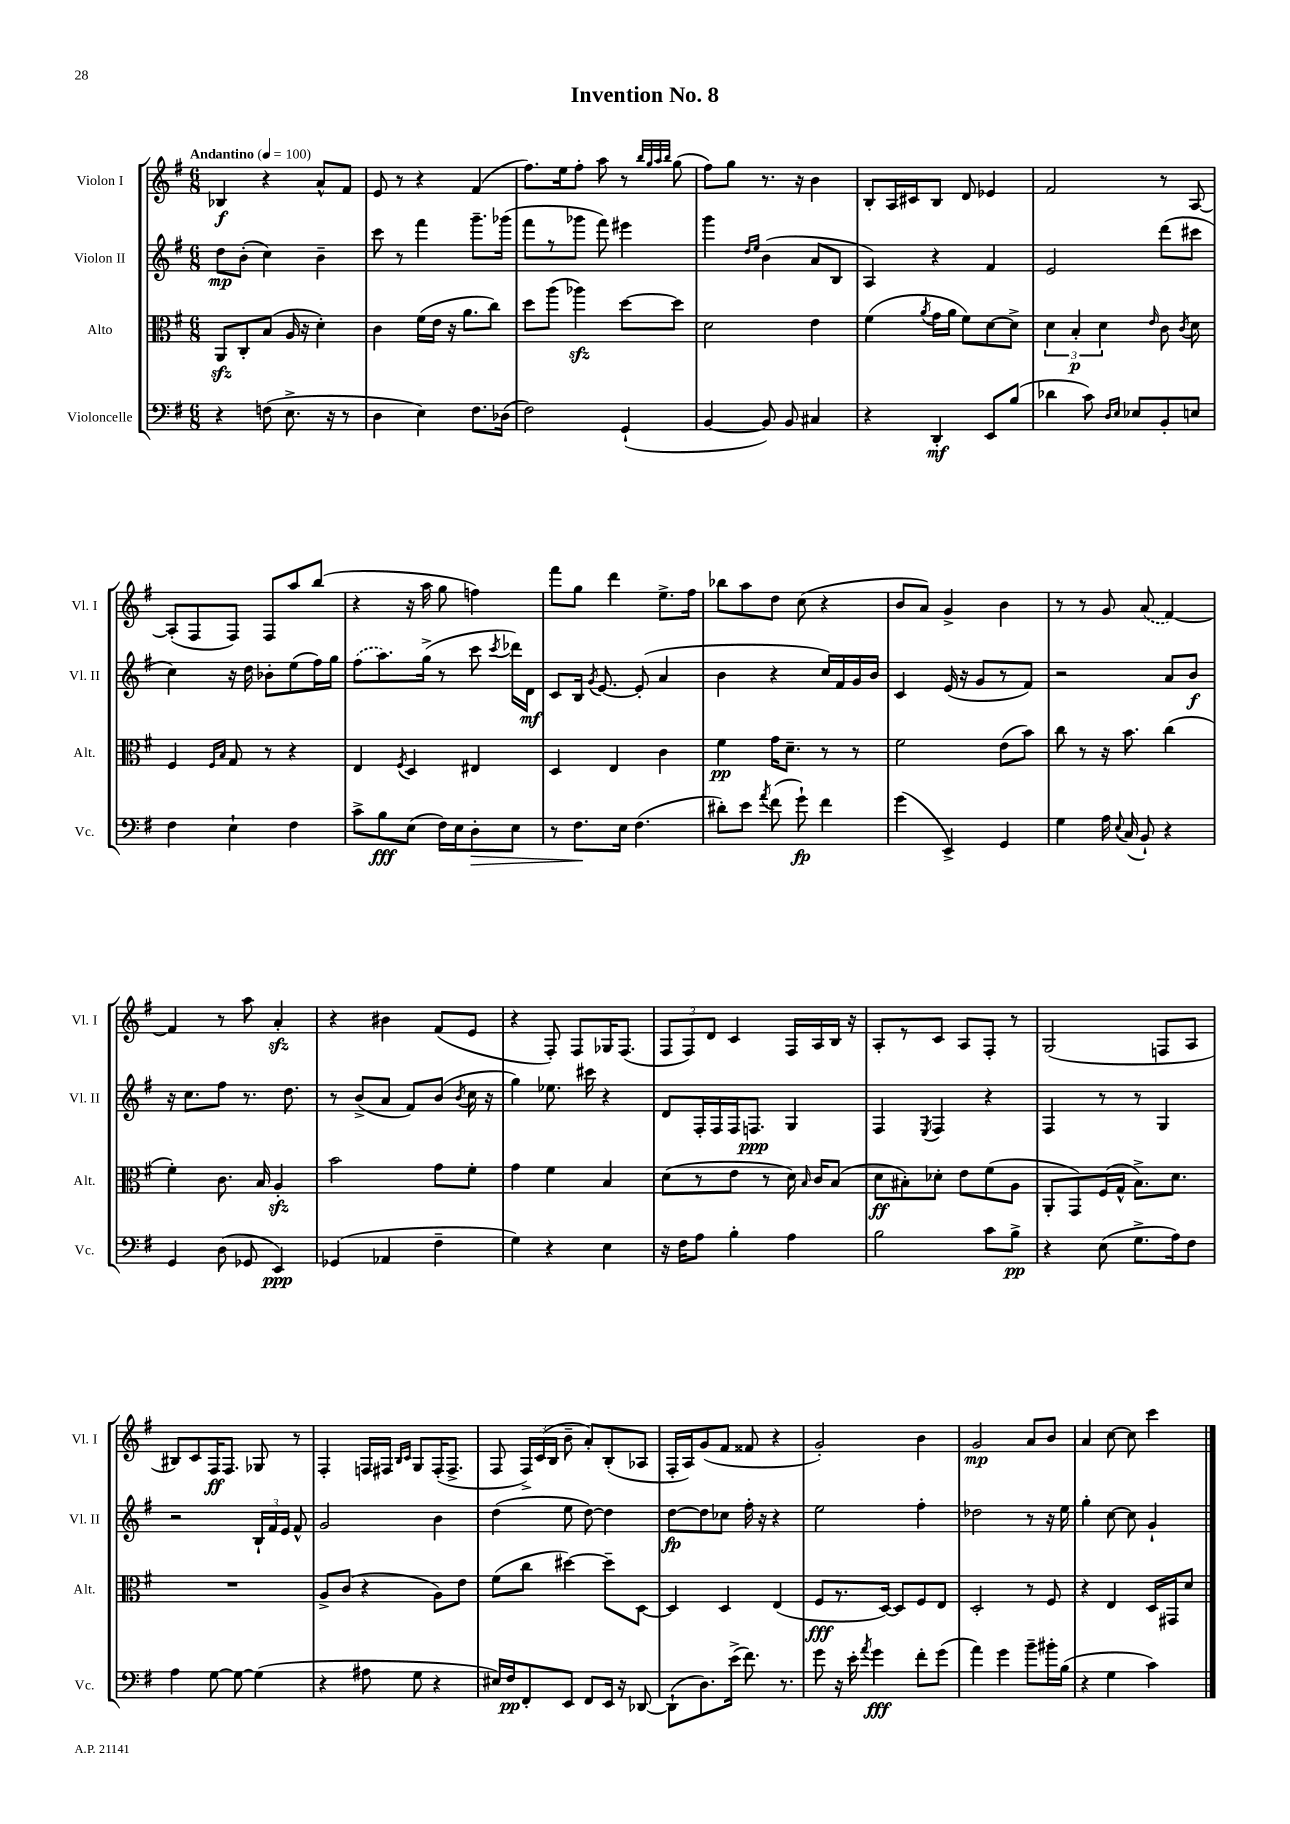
\header { title = "Invention No. 8" }
<<
\new StaffGroup <<
\new Staff = "s0" \with { instrumentName = "Violon I" shortInstrumentName = "Vl. I" } {
    \clef treble \key g \major \numericTimeSignature \time 6/8 \tempo "Andantino" 4 = 100
    \autoBeamOff bes4\f r4 a'8[-^ fis'8] |
    e'8 r8 r4 fis'4( |
    fis''8.[) e''16 fis''8]-. a''8 r8 \grace { b''32[ g''32 a''32 b''32] } g''8( |
    fis''8[) g''8] r8. r16 b'4 |
    b8[-. a16 cis'16 b8] d'8 ees'4 |
    fis'2 r8 a8~ |
    a8[-.( fis8 fis8]) fis8[ a''8 b''8]( |
    r4 r16 a''16 g''8 f''4) |
    fis'''8[ g''8] d'''4 e''8.[-> fis''16] |
    bes''8[ a''8 d''8] c''8( r4 |
    b'8[ a'8]) g'4-> b'4 |
    r8 r8 g'8 \once \slurDashed a'8( fis'4~) |
    fis'4 r8 a''8 a'4-.\sfz |
    r4 bis'4 fis'8[( e'8] |
    r4 fis8-.) fis8[ ges16 fis8.]( |
    \tuplet 3/2 { fis8[ fis8) d'8] } c'4 fis16[ a16 b16] r16 |
    a8[-. r8 c'8] a8[ fis8]-. r8 |
    g2( f8[ a8] |
    bis8[) c'8 fis16\ff fis8.] ges8 r8 |
    fis4-. f16[ fis16] \grace { b16[ c'16] } g8[ fis16-.( fis8.]-> |
    fis8 \tuplet 3/2 { fis16[->) c'16( b16] } b'8-- a'8[-.) b8-.( aes8] |
    fis16[-. a16) g'8( fis'8] fisis'8 r4 |
    g'2-.) b'4 |
    g'2\mp a'8[ b'8] |
    a'4 c''8~ c''8 c'''4 \bar "|." |
}
\new Staff = "s1" \with { instrumentName = "Violon II" shortInstrumentName = "Vl. II" } {
    \clef treble \key g \major \numericTimeSignature \time 6/8
    \autoBeamOff d''8[\mp b'8]-.( c''4) b'4-- |
    c'''8 r8 fis'''4 g'''8.[-- ges'''16]( |
    fis'''8[ r8 ges'''8] fis'''8) eis'''4 |
    g'''4 \grace { d''16[ e''16] } b'4( a'8[ b8] |
    a4) r4 fis'4 |
    e'2 d'''8[( cis'''8] |
    c''4) r16 d''16 bes'8[-. e''8( fis''16) g''16] |
    \once \slurDashed fis''8[( a''8.) g''16]->( r8 c'''8 \acciaccatura { c'''8 } des'''16[) d'16]\mf |
    c'8[ b16] \acciaccatura { g'8 } e'8.~ e'8-.( a'4 |
    b'4 r4 c''16[) fis'16 g'16 b'16] |
    c'4 e'16( r16 g'8[ r8 fis'8]) |
    r2 a'8[ b'8]\f |
    r16 c''8.[ fis''8] r8. d''8. |
    r8 b'8[->( a'8] fis'8[) b'8]( \acciaccatura { b'8 } c''16 r16 |
    g''4) ees''8. cis'''16 r4 |
    d'8[ fis16-. fis16 fis16 f8.]\ppp g4 |
    fis4 \acciaccatura { e8 } fis4 r4 |
    fis4 r8 r8 g4 |
    r2 \tuplet 3/2 { b16[-! fis'16 e'16] } fis'8-^ |
    g'2 b'4 |
    d''4( e''8 d''8~) d''4 |
    d''8[~\fp d''8 ces''8] fis''16-. r16 r4 |
    e''2 fis''4-. |
    des''2 r8 r16 e''16 |
    g''4-. c''8~ c''8 g'4-! \bar "|." |
}
\new Staff = "s2" \with { instrumentName = "Alto" shortInstrumentName = "Alt." } {
    \clef alto \key g \major \numericTimeSignature \time 6/8
    \autoBeamOff a,8[\sfz c8-. b8]( a16 r16 d'4-.) |
    c'4 fis'16[( e'16] r16 a'8.[ c''8]) |
    d''8[ a''8]( aes''4\sfz) d''8[~ d''8] |
    d'2 e'4 |
    fis'4( \acciaccatura { a'8 } g'16[ a'16] fis'8[) d'8~ d'8]-> |
    \tuplet 3/2 { d'4 b4-.\p d'4 } \grace { e'16 } c'8 \acciaccatura { c'8 } d'8 |
    fis4 \grace { fis16[ b16] } g8 r8 r4 |
    e4 \acciaccatura { fis8 } d4 eis4 |
    d4 e4 c'4 |
    fis'4\pp g'16[ d'8.]-- r8 r8 |
    fis'2 e'8[( b'8]) |
    c''8 r8 r16 b'8. c''4( |
    fis'4-.) c'8. b16 a4-.\sfz |
    b'2 g'8[ fis'8]-. |
    g'4 fis'4 b4 |
    d'8[( r8 e'8] r8 d'16) \grace { b16 } c'16[ b8]( |
    d'8[\ff bis8-.) des'8]-. e'8[ fis'8( a8] |
    a,8[-. g,8) fis16( g16]-^ b8.[->) d'8.] |
    R2. |
    a8[-> c'8]( r4 a8[) e'8] |
    fis'8[( c''8] dis''4~) dis''8[-- d8]~ |
    d4 d4 e4( |
    fis8[\fff r8. d16]~) d8[ fis8 e8] |
    d2-. r8 fis8 |
    r4 e4 d16[ gis,16 d'8] \bar "|." |
}
\new Staff = "s3" \with { instrumentName = "Violoncelle" shortInstrumentName = "Vc." } {
    \clef bass \key g \major \numericTimeSignature \time 6/8
    \autoBeamOff r4 f8( e8.-> r16 r8 |
    d4 e4) fis8.[ des16]( |
    fis2) g,4-!( |
    b,4~ b,8) b,8 cis4 |
    r4 d,4-.\mf e,8[ b8]( |
    des'4 c'8) \grace { d16[ e16] } ees8[ b,8-. e8] |
    fis4 e4-! fis4 |
    c'8[-> b8\fff e8]( fis16[) e16 d8-.\> e8] |
    r8 fis8.[\! e16] fis4.( |
    dis'8[-.) e'8] \acciaccatura { a'8 } fis'8( g'8-!\fp) fis'4 |
    g'4( e,4->) g,4 |
    g4 a16 \appoggiatura { e8 } c16( b,8-!) r4 |
    g,4 d8( ges,8 e,4\ppp) |
    ges,4( aes,4 fis4-- |
    g4) r4 e4 |
    r16 fis16[ a8] b4-. a4 |
    b2 c'8[ b8]->\pp |
    r4 e8( g8.[-> a16) fis8] |
    a4 g8~ g8~ g4( |
    r4 ais8 g8 r4 |
    eis16[) fis16\pp fis,8-. e,8] fis,8[ e,16] r16 des,8~ |
    des,8[-!( d8.) e'16]->( fis'8.) r8. |
    g'8 r16 e'16-. \acciaccatura { a'8 } g'4\fff fis'8[-. g'8]( |
    a'4) g'4 b'8[-- bis'16-. b16]( |
    r4 g4 c'4) \bar "|." |
}
>>
>>
\layout { \context { \Score \remove "Bar_number_engraver" } }
